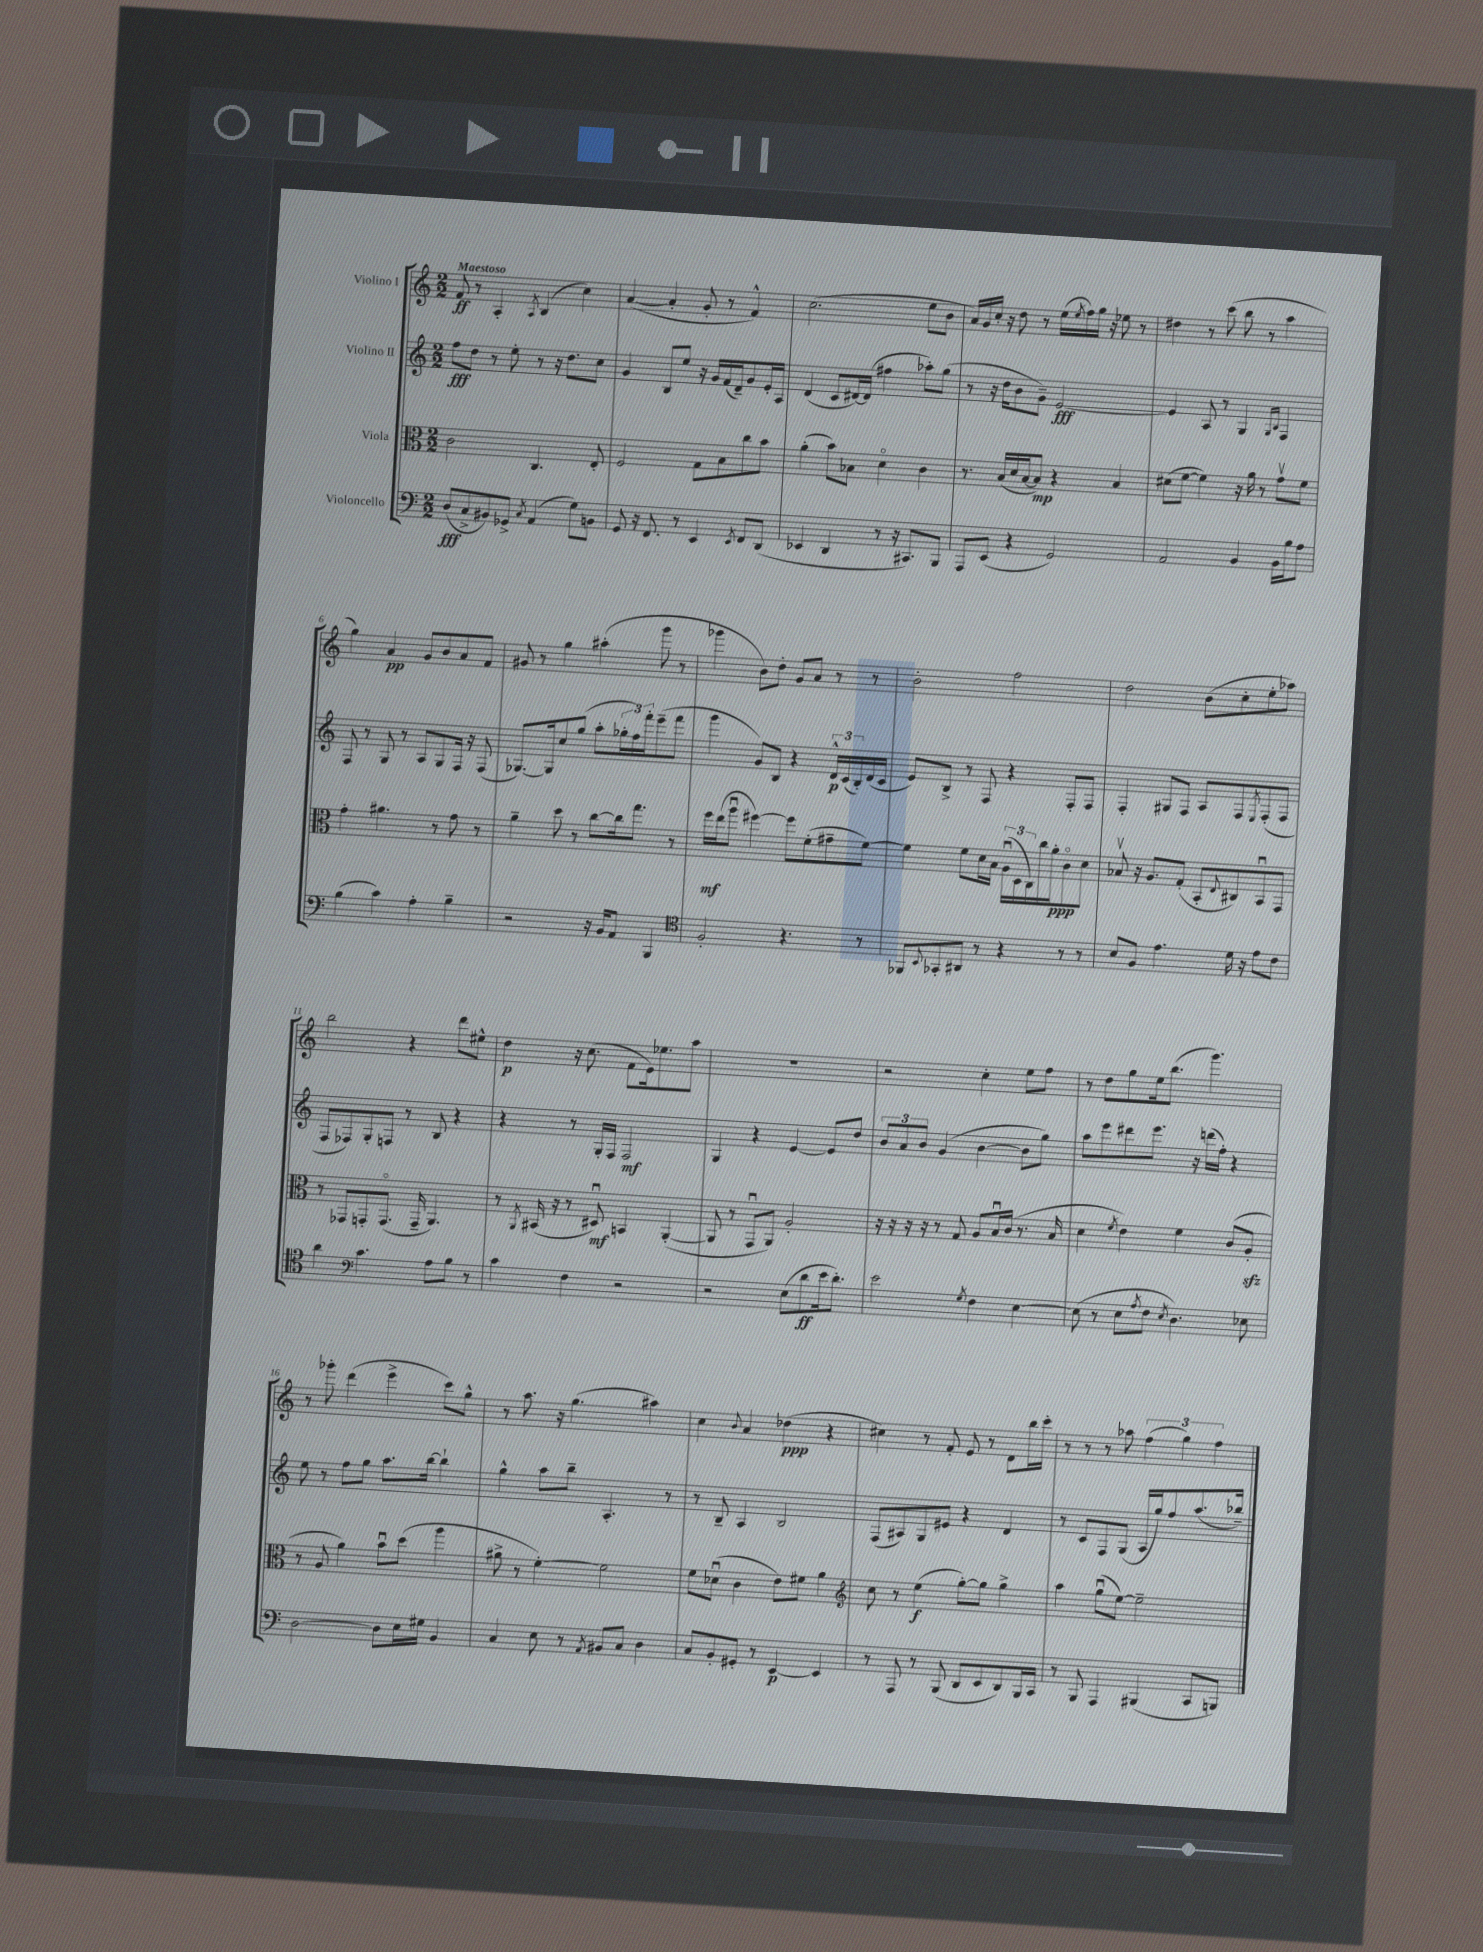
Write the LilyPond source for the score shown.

<<
\new StaffGroup <<
\new Staff = "s0" \with { instrumentName = "Violino I" } {
    \clef treble \key c \major \numericTimeSignature \time 2/2 \tempo "Maestoso"
    f'8\ff r8 a4-. \acciaccatura { a8 } b4( c''4) |
    a'4~( a'4-. g'8-. r8 f'4-^) |
    c''2.( e''8 b'8 |
    a'16) g'16 c''16-. r16 d''8 r8 e''16( \acciaccatura { e''8 } f''16) g''16 r16 ees''8 r8 |
    dis''4 r8 c'''8( b''8 r8 a''4 |
    g''4) a'4\pp g'8 b'8 a'8 f'8 |
    gis'8 r8 g''4 ais''4-.( g'''8 r8 |
    ges'''4 b'8) d''8-. g'8 a'8 r8 r8 |
    b'2-. f''2 |
    d''2 b'8( c''8-. e''8-. aes''8) |
    b''2 r4 d'''8 eis''8-^ |
    d''4\p r16 c''8.( f'8 e'16) ees''8. a''8 |
    R1 |
    r2 c''4-. e''8 f''8 |
    r8 d''8 g''8 e''16 b''8.( g'''4.) |
    r8 ges'''8-. d'''4( e'''4-> c'''8) g''8-^ |
    r8 a''8. r16 g''4.( ais''4) |
    c''4 \appoggiatura { b'8 } a'4 des''4\ppp( r4 |
    cis''4) r8 f'8-. e'8 r8 d'8 b''16 c'''16-. |
    r8 r8 r8 aes''8 \tuplet 3/2 { f''4( g''4) f''4 } \bar "|." |
}
\new Staff = "s1" \with { instrumentName = "Violino II" } {
    \clef treble \key c \major \numericTimeSignature \time 2/2
    f''8\fff d''8 r8 e''8-. r8 r16 d''8. c''8 |
    g'4 b8 e''8 r16 g'16 f'16( d'16--) g'8 e'16-. a16 |
    d'4( c'8 dis'16~) dis'16( fis''4 aes''8-.) g''8( |
    r8 r16 d''16 b'8 g'8--) e'2~\fff |
    e'4 a8 r8 g4 \grace { g16 b16 } f4 |
    f8 r8 g8 r8 a8 g8 f16 r16 f8( |
    ges8.~) ges16 c''8 g''8( a''8-. \tuplet 3/2 { ges''16-. f''16) f'''16-. } e'''8--( f'''8 |
    g'''4 g'8) b8 r4 \tuplet 3/2 { d'16-^\p c'16( b16-.) } d'16( c'16 |
    e'8) b8-> r8 f8 r4 f8-. f8 |
    f4-. gis8 f8 a8 f8 \acciaccatura { e8 } f8-.( f8 |
    f8 fes8) g8-. f8 r8 b8 r4 |
    r4 r8 g16-. f16 f2\mf |
    g4 r4 e'4~ e'8 d''8 |
    \tuplet 3/2 { b'8 a'8 b'8 } g'4( b'4~ b'8 g''8) |
    a''8 e'''8 dis'''8 e'''8. r16 d'''16( f''16-.) r4 |
    e''8 r8 f''8 g''8 a''8. b''16~ b''4-! |
    g''4-^ a''8 b''8-- a4.-. r8 |
    r8 b8-- a4 b2 |
    f8( ais8) g8 eis'8 r4 d'4 |
    r8 c'8 f8 g8( a16 g''16) f''8 a''8.( bes''16--) \bar "|." |
}
\new Staff = "s2" \with { instrumentName = "Viola" } {
    \clef alto \key c \major \numericTimeSignature \time 2/2
    c'2 c4. e8-. |
    f2 g8 b8 c''8 b'8 |
    a'4-.( b'8) bes8 d'4\flageolet c'4 |
    r8. b16( d'16 b16~ b8\mp) r4 b4 |
    dis'8( f'8~ f'4) r16 a'16 r8 g'8\upbow f'8 |
    g'4-. ais'4. r8 g'8 r8 |
    a'4-- d''8 r8 c''8~ c''16 g''8. r8 |
    f''16\mf e''16( a''8\downbow fis''4~) fis''8 f'8-.( gis'8-- f'8~) |
    f'4 f'8 d'16 b16 \tuplet 3/2 { a16\downbow( d16 c16) } c''16 a'16-.\ppp c'8\flageolet d'8 |
    bes8\upbow r16 a8. g8-.( b,8-. \appoggiatura { e8 } cis8) b,8\downbow g,8 |
    r8 ges,8 g,8-. g,8.\flageolet( g,16-- a,4.) |
    r8 \acciaccatura { a,8 } bis,16( r16 r8 dis8\downbow\mf) b,4 a,4~-.( |
    a,8 r8 g,8\downbow a,8) a2-. |
    r16 r16 r16 r16 r8 g8 a8 b16\downbow c'16( r8. b16 |
    d'4 \acciaccatura { f'8 } e'4) f'4 c'8( a8-.\sfz |
    r8 a8 a'4) b'8\downbow d''8( a''4 |
    ais'8-> r8 f'4~-.) f'2 |
    f'8 des'8\downbow( c'4 e'8) fis'8 a'4 |
    \clef treble c''8 r8 e''4\f( g''8~-.) g''8 g''4-> |
    a''4 g''8\downbow( e''8~) e''2-- \bar "|." |
}
\new Staff = "s3" \with { instrumentName = "Violoncello" } {
    \clef bass \key c \major \numericTimeSignature \time 2/2
    d8\fff( c8-> bis,8) ges,8-> \acciaccatura { c8 } a,4( g8) b,8 |
    g,8 r16 f,8. r8 e,4 \acciaccatura { e,8 } f,8 d,8( |
    ees,4 d,4 r8 r16 cis,8.) b,,8 |
    a,,8 e,8( r4 g,2) |
    a,2 b,4 b,16 b16 a8 |
    b4( c'4) a4-. b4-- |
    r2 r16 b,16 a,8 b,,4 |
    \clef tenor f2-. r4. r8 |
    fes,8 \appoggiatura { b,8 } ges,8-. ais,8 r8 r4 r8 r8 |
    b8 f8 e'4. d'16 r16 e'8 c'8 |
    a'4 \clef bass c'4. a8 b8 r8 |
    c'4 f4 r2 |
    r2 e8( d'8\ff e'16 d'8.-.) |
    e'2 \acciaccatura { g8 } f4 e4~ |
    e8( r8 e8 \acciaccatura { a8 } f8 \acciaccatura { e8 } d4.) ees8 |
    d2~ d8 e16 gis16 b,4 |
    c4 e8 r8 \acciaccatura { a,8 } bis,8 c8 d4 |
    c8 b,8-. gis,8-. r8 e,4~\p e,4 |
    r8 a,,8 r8 b,,8( d,8 e,8 d,8) b,,16 c,16 |
    r8 b,,8 a,,4 bis,,4( c,8 b,,8) \bar "|." |
}
>>
>>
